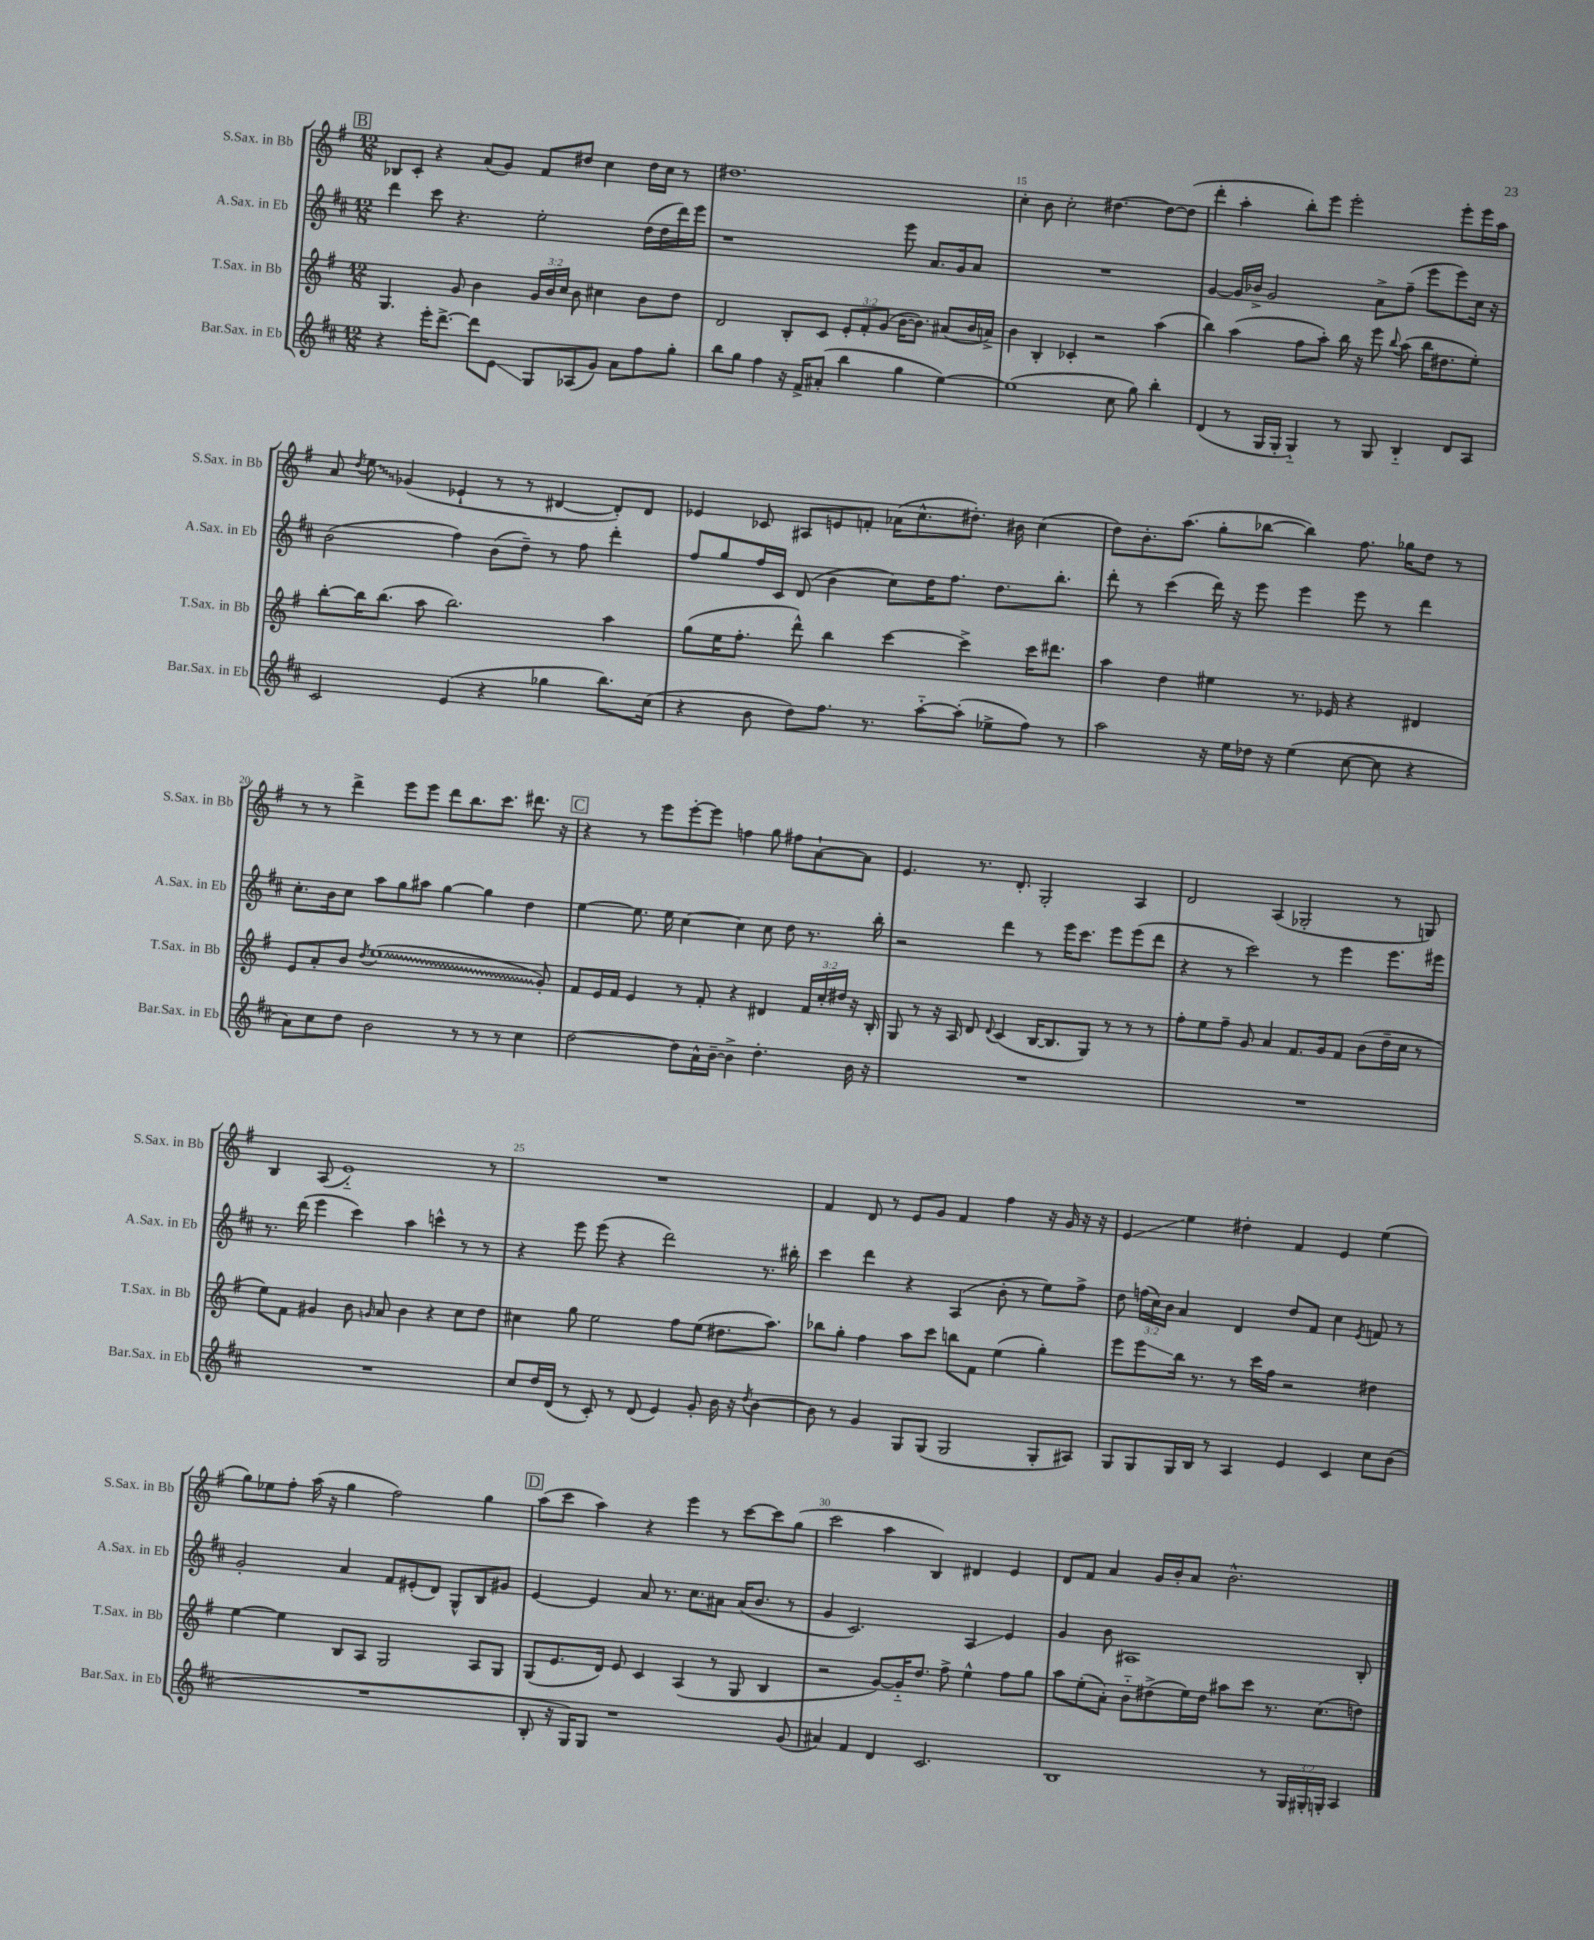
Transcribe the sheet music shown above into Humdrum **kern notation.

**kern	**kern	**kern	**kern
*staff4	*staff3	*staff2	*staff1
*clefG2	*clefG2	*clefG2	*clefG2
*k[f#c#]	*k[f#]	*k[f#c#]	*k[f#]
*M12/8	*M12/8	*M12/8	*M12/8
4r	4.G	4ddd	8B-
.	.	.	8c'
16eee'	.	8ccc#	4r
[8.ddd^	.	.	.
.	8g	4.r	.
8ddd]	4b	.	(8a
8e	.	.	8g)
8G	24g	2ee'	8f#
.	24b	.	.
.	24cc	.	.
(8A-	8b	.	8dd#
8g)	4cc#	.	4cc
8a	.	.	.
8ff#	8b	(16dd	16dd#
.	.	16dd	16cc
8gg'	8dd	16ddd)	8r
.	.	16eee	.
=	=	=	=
8bb	2d	1r	1.dd#
8gg	.	.	.
4ff#	.	.	.
16r	8B'	.	.
16f#^	.	.	.
(8a#'	8c	.	.
4bb	12e'	.	.
.	12f#'	.	.
.	(12g	.	.
4gg	[16b	8eee	.
.	8.b])	.	.
.	.	8.a	.
[4ee)	(8a#	.	.
.	.	16g	.
.	16b	8a	.
.	16a^)	.	.
=	=	=	=
(1ee]	4b	1.r	4cc'
.	4B'	.	8b
.	.	.	2cc'
.	4c-'	.	.
.	2r	.	.
.	.	.	[4.dd#
8cc#	.	.	.
8gg)	.	.	.
4bb'	(4aa	.	8dd#_
.	.	.	(8dd#]
=	=	=	=
(4d	4bb)	[4g	4ddd'
8r	(4aa	16g]	4aa'
.	.	16b-^	.
16G	.	2g	.
16G'	.	.	.
4G'~)	8ff#	.	8bb')
.	8aa')	.	8eee
8r	16bb	.	2eee'
.	16r	.	.
8G	8eee	8a^	.
.	8qqbb	.	.
4B'~	(8aa	(8ff#~	.
.	16bb	8eee	.
.	8.dd#	.	.
8d	.	8eee)	8eee'
8A	8ee')	16cc#	16eee
.	.	16r	16aa
=	=	=	=
2c#	[8bb'	(2b	8a
.	.	.	8qdd
.	16bb]	.	8ee
.	(8.bb	.	.
.	.	.	(4g-
.	8aa	.	.
(4e	2.bb)	4ff#)	4e-`
4r	.	(8b	8r
.	.	8dd~)	8r
4gg-	.	8r	[4d#
.	.	8ff#	.
8.bb)	4aa	4ddd'	8d#'])
.	.	.	8d#
(16cc#	.	.	.
=	=	=	=
4r	(8gg	8ff#	4e-
.	16ee	8gg	.
.	8.ff#'	.	.
8b	.	16ff#	8c-
.	.	16c#	.
8dd)	8ddd^^)	(8d	8A#
8.ff#	4bb	4b	8e
.	.	.	8f'
8.r	.	.	.
.	[4ccc	8cc#)	(16a-
.	.	.	8.cc^^
[8aa'~	.	16dd	.
.	.	8.ff#	.
(8aa']	4ccc^]	.	8.dd#')
8ee-^	.	8.dd	.
.	.	.	16b#
8ff#)	16ccc	.	(4cc
.	8.ddd#	8.bb'	.
8r	.	.	.
=	=	=	=
2aa	4aa	8ddd'	8dd)
.	.	8r	8.b'
.	4dd	(4ccc#	.
.	.	.	(8.aa
16r	4ee#	16ddd)	8gg'
16ee	.	16r	.
16dd-	.	8eee	[8bb-
16r	.	.	.
(4ee	8.r	4eee	4bb-])
.	16e-	.	.
[8cc#	4r	8eee	8.ff#
8cc#]	.	8r	.
.	.	.	16gg-
4r	4d#	4ddd	8dd
.	.	.	8r
=	=	=	=
8a)	8e	8.cc#'	8r
8cc#	8a'	.	8r
.	.	16b	.
8dd	8b	8cc#	4ddd^
.	8qdd	.	.
2b	(1ee	8aa	.
.	.	8gg	8eee
.	.	8aa#	8eee
.	.	[4gg	8ddd
8r	.	.	8.bb
8r	.	4gg]	.
.	.	.	8.ccc
8r	.	.	.
4cc#	.	4dd	8.ddd#
.	8g')	.	.
.	.	.	16r
=	=	=	=
[2dd	8f#	[4ee	4r
.	16e	.	.
.	16f#	.	.
.	4e	8.ee]	8r
.	.	.	8eee
.	.	16ee	.
8dd]	8r	[4cc#	[8eee'
16a^^	8f#'	.	8eee]
[16b~	.	.	.
4b^]	4r	4cc#]	4ff
4.dd'	4d#	8cc#	8gg
.	.	8dd	8ff#
.	24f#	8.r	[8a`
.	24cc'	.	.
.	24dd#	.	.
16b	16r	.	8a]
16r	16B'	16bb'	.
=	=	=	=
1.r	8G	2r	4.e
.	8r	.	.
.	16r	.	.
.	16A	.	.
.	8d	.	8.r
.	8qqd	.	.
.	(4c	4ddd	.
.	.	.	8.d'
.	[16B	8r	2G'
.	8.B]	.	.
.	.	16eee	.
.	.	8.ccc#	.
.	8G)	.	.
.	8r	8eee	.
.	8r	(8eee	4A
.	8r	8ddd	.
=	=	=	=
1.r	8ff#'	4r	2d
.	8ee	.	.
.	8ff#~	8r	.
.	8g	2ccc#)	.
.	4a	.	(4A
.	8.f#	.	2G-'
.	.	8r	.
.	16g	.	.
.	8f#	4eee	.
.	(8b	.	.
.	16dd~	8.eee	8r
.	16cc	.	.
.	8r	.	8G)
.	.	16eee#	.
=	=	=	=
1.r	8ee)	8.r	4B
.	8f#	.	.
.	.	(16ddd	.
.	4g#	4eee	(8A
.	.	.	1e'~)
.	8b	4ccc#)	.
.	16qqg	.	.
.	8a	.	.
.	4b	4aa	.
.	4r	4ccc^^	.
.	8cc	8r	.
.	8dd	8r	8r
=	=	=	=
8cc#	4cc#	4r	1.r
16dd	.	.	.
(16d	.	.	.
8r	8gg	8eee	.
8c#')	2ee	(8eee	.
8r	.	4r	.
(8d	.	.	.
4e)	.	2ddd)	.
.	8ff#	.	.
8g'	(8ee	.	.
16b	8.dd#	.	.
16r	.	.	.
8qdd	.	.	.
[4b	.	8.r	.
.	8.aa)	.	.
.	.	16bb#'	.
=	=	=	=
8b]	8bb-	4ccc#	4f#
8r	8gg'	.	.
4g	4ff#	4ddd	8d
.	.	.	8r
8G	8aa	4r	8e
(8G	8ccc	.	8g
2G	8bb	(4A	4f#
.	8f#	.	.
.	(4ee	8b'	4ff#
.	.	8r	.
8G'	4gg')	8ee)	16r
.	.	.	16g
8A#)	.	8ff#^	16r
.	.	.	16r
=	=	=	=
8G	8eee	8dd	4e
8G	8eee	(24ff	.
.	.	24cc#)	.
.	.	24b	.
16G	16bb	4a	4ee
16B	8.r	.	.
8r	.	.	.
4A	8r	4d	4dd#'
.	16ccc	.	.
.	16ff#	.	.
4e	2r	8dd	4f#
.	.	8f#	.
4c#	.	4cc#	4e
.	.	8qe	.
8cc#	4dd#	8f	(4ee
(8b	.	8r	.
=	=	=	=
1.r	[4ee	2g'	8gg)
.	.	.	8ee-
.	4ee]	.	8ff#'
.	.	.	(16aa
.	.	.	16r
.	8B	4a	4gg
.	8A	.	.
.	2G	8f#	2ff#)
.	.	(8e#'	.
.	.	8d)	.
.	.	8G^^	.
.	8A	8B	4gg
.	8G	8g#	.
=	=	=	=
8B'	(8G	[4e	(8aa
16r	8.e	.	8ccc
16G)	.	.	.
8G	.	4e]	4aa)
.	16d)	.	.
1r	8e	.	.
.	4c	8a	4r
.	.	8.r	.
.	(4A	.	4eee
.	.	8.cc#	.
.	8r	8a#	8r
.	8G	(16a#	[8ccc
.	.	8.b	.
.	4B	.	8ccc]
(8g	.	8r	(8gg
=	=	=	=
4a#)	2r	4g	2ccc
4f#	.	2.c#)	.
4d	[8g)	.	4aa
.	16g'~]	.	.
.	8.dd	.	.
2.c#	.	.	4B)
.	8ff#^	.	.
.	4ee^^	4A	4d#
.	8ff#	4e	4e
.	8gg	.	.
=	=	=	=
1B	8aa	4g	8d
.	(8ee'	.	8f#
.	8a')	8b	4a
.	8b'~	1A#	.
.	(8dd#^	.	16g
.	.	.	16b'
.	16ee)	.	8a
.	16dd#	.	.
.	8aa#	.	2.b^^
.	8ccc	.	.
8r	8.r	.	.
24G	.	.	.
24G#'	.	.	.
.	(8.cc	.	.
24G'	.	.	.
4A	.	.	.
.	8dd)	8B'	.
==	==	==	==
*-	*-	*-	*-
